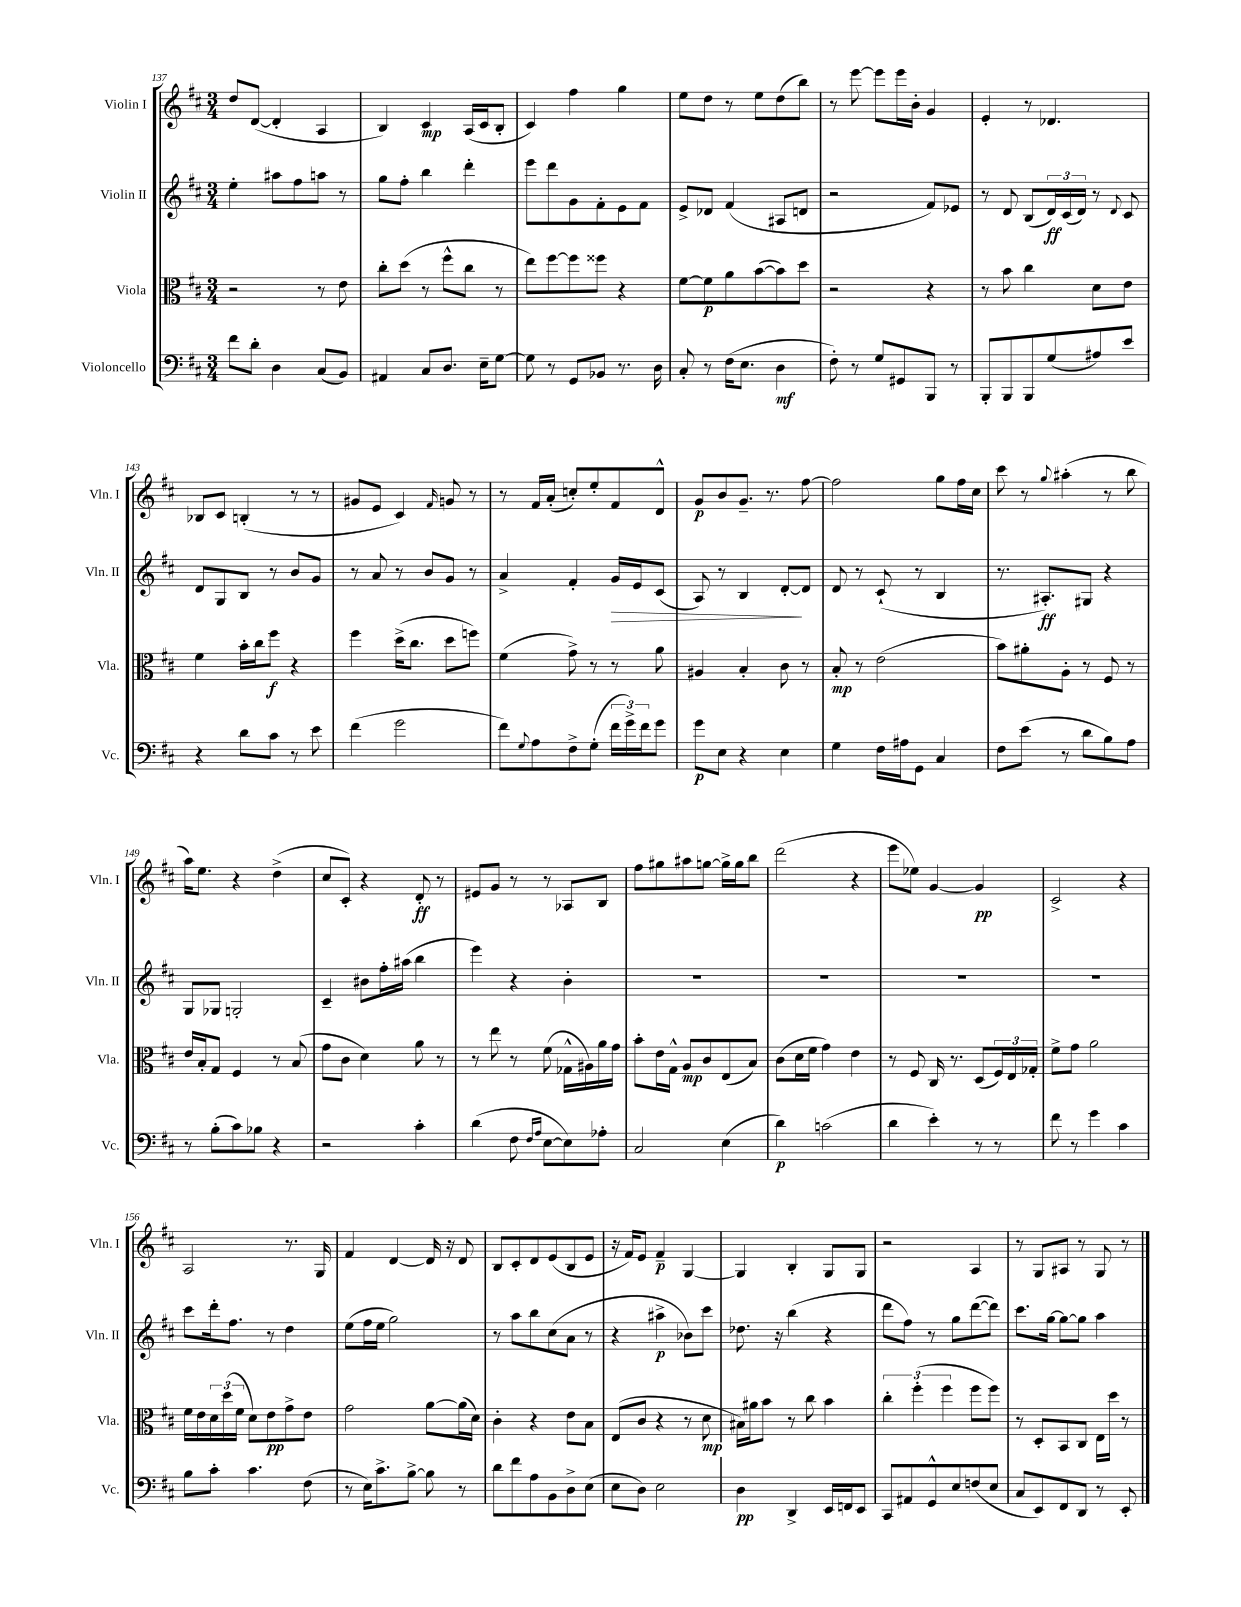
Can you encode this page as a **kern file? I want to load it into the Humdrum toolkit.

**kern	**kern	**kern	**kern
*staff4	*staff3	*staff2	*staff1
*clefF4	*clefC3	*clefG2	*clefG2
*k[f#c#]	*k[f#c#]	*k[f#c#]	*k[f#c#]
*M3/4	*M3/4	*M3/4	*M3/4
8f#	2r	4ee'	8dd
8d'	.	.	([8d
4D	.	8aa#	4d']
.	.	8ff#	.
(8C#	8r	8aa	4A
8BB)	8e	8r	.
=	=	=	=
4AA#	8cc#'	8gg	4B)
.	(8dd	8ff#'	.
8C#	8r	4bb	4c#
8.D	8ff#^^	.	.
.	8cc#	4ddd'	(16A
16E~	.	.	16c#
[8G	8r	.	8B'
=	=	=	=
8G]	8ee)	8eee	4c#)
8r	[8ff#	8ddd	.
8GG	8ff#]	8g	4ff#
8BB-	8ff##	8f#'	.
8.r	4r	8e	4gg
.	.	8f#	.
16D	.	.	.
=	=	=	=
8C#'	[8f#	8e^	8ee
8r	8f#]	8d-	8dd
(16F#	8a	(4f#	8r
8.E	.	.	.
.	([8b	.	8ee
4D	8b])	8A#	(8dd
.	8dd	8d	8bb)
=	=	=	=
8F#')	2r	2r	8r
8r	.	.	[8eee
8G	.	.	8eee]
8GG#	.	.	16eee
.	.	.	16b'
8BBB	4r	8f#)	4g
8r	.	8e-	.
=	=	=	=
8BBB'	8r	8r	4e'
8BBB	8b	8d	.
8BBB	4cc#	(8B	8r
(8G	.	24d)	4.d-
.	.	(24c#	.
.	.	24d)	.
8A#)	8d	8r	.
.	.	8qqd	.
8e	8e	8c#	.
=	=	=	=
4r	4f#	8d	8B-
.	.	8G	8c#
8d	16b'	8B	(4B'
.	16cc#	.	.
8c#	8ff#	8r	.
8r	4r	8b	8r
8e	.	8g	8r
=	=	=	=
(4f#	4ff#	8r	8g#
.	.	8a	8e
2g	(16dd^	8r	4c#)
.	8.cc#	.	.
.	.	8b	.
.	.	.	16qqf#
.	8dd	8g	8g
.	8ff)	8r	8r
=	=	=	=
8f#)	(4f#	4a^	8r
8qqG	.	.	.
8A	.	.	16f#
.	.	.	(16a'
8F#^	8g^)	4f#'	8cc')
(8G'	8r	.	8ee'
24f#	8r	16g	8f#
24g^)	.	.	.
.	.	16e	.
24f#	.	.	.
8g	8a	(8c#	8d^^
=	=	=	=
8g	4A#	8A)	8g
8E	.	8r	8b
4r	4B'	4B	8.g~
.	.	.	8.r
4E	8c#	[8d'	.
.	8r	8d]	[8ff#
=	=	=	=
4G	8B'	8d	2ff#]
.	8r	8r	.
16F#	(2e	(8c#`	.
16A#	.	.	.
8GG	.	8r	.
4C#	.	4B	8gg
.	.	.	16ff#
.	.	.	16cc#
=	=	=	=
8F#	8b)	8.r	8ccc#
(8e	8a#'	.	8r
.	.	8.A#')	.
.	.	.	8qqgg
8r	8A'	.	(4aa#'
8d	8r	8G#	.
8B)	8F#	4r	8r
8A	8r	.	8bb
=	=	=	=
8r	16e	8G	16aa)
.	16B'	.	8.ee
(8B'	8G	8G-	.
8c#)	4F#	2G'	4r
8B-	.	.	.
4r	8r	.	(4dd^
.	(8B	.	.
=	=	=	=
2r	8g	4c#~	8cc#
.	8c#	.	8c#')
.	4d)	8b#	4r
.	.	16ff#'	.
.	.	(16aa#	.
4c#'	8a	4bb	8d'
.	8r	.	8r
=	=	=	=
(4d	8r	4eee)	8e#
.	8ee	.	8g
8F#	8r	4r	8r
16qqF#	.	.	.
16qqA	.	.	.
[8E	(8f#	.	8r
8E])	16G-^^	4b'	8A-
.	16A#)	.	.
8A-'	16a	.	8B
.	16g	.	.
=	=	=	=
2C#	8b'	2.r	8ff#
.	16e	.	8gg#
.	16G^^	.	.
.	8A	.	8aa#
.	8c#	.	[8gg
(4E	(8E	.	16gg^]
.	.	.	16gg
.	8B)	.	8bb
=	=	=	=
4d)	(8c#	2.r	(2ddd
.	16d	.	.
.	16f#	.	.
(2c	4g)	.	.
.	4e	.	4r
=	=	=	=
4d	8r	2.r	8eee
.	8F#	.	8ee-)
4e')	16C#	.	[4g
.	8.r	.	.
8r	(8D	.	4g]
8r	24F#)	.	.
.	24E	.	.
.	24G-'	.	.
=	=	=	=
8f#	8f#^	2.r	2c#^
8r	8g	.	.
4g	2a	.	.
4c#	.	.	4r
=	=	=	=
8B	16f#	8ccc#	2A
.	16e	.	.
8c#'	24d	16ddd'	.
.	(24dd	.	.
.	.	8.ff#	.
.	24f#	.	.
4.c#	8d)	.	.
.	8e	8r	.
.	8g^	4dd	8.r
(8F#	8e	.	.
.	.	.	16G
=	=	=	=
8r	2g	(8ee	4f#
16E)	.	16ff#	.
8.c#^	.	16ee	.
.	.	2gg)	[4d
[8B^	.	.	.
8B]	[8a	.	16d]
.	.	.	16r
8r	(16a]	.	8d
.	16d)	.	.
=	=	=	=
8d	4c#'	8r	8B
8f#	.	8aa	8c#'
8A	4r	8bb	8d
8BB	.	(8cc#	(8e
8D^	8e	8a	8B
(8E	8B	8r	8e
=	=	=	=
8E	(8E	4r	16r
.	.	.	16f#)
8D)	8c#	.	8e
2E	4r	4aa#^	4f#~
.	8r	8b-)	[4G
.	8d	8ccc#	.
=	=	=	=
4D	16B#)	8.dd-	4G]
.	16a#	.	.
.	8b	.	.
.	.	16r	.
4DD^	8r	(4bb	4B'
.	8cc#	.	.
16EE	4b	4r	8G
16FF	.	.	.
8EE	.	.	8G
=	=	=	=
8CC#	6cc#'	8ddd	2r
8AA#	.	8ff#)	.
.	(6ff#'	.	.
8GG^^	.	8r	.
.	6ff#	.	.
8E	.	8gg	.
(8F	8ff#	([8ddd	4A
8E	8ff#)	8ddd])	.
=	=	=	=
8C#	8r	8.ccc#	8r
8EE)	8D'	.	8G
.	.	[16gg	.
8FF#	8BB	8gg_	8A#
8DD	8C#	8gg]	8r
8r	16E	4aa	8G
.	16dd	.	.
8EE'	8r	.	8r
==	==	==	==
*-	*-	*-	*-
